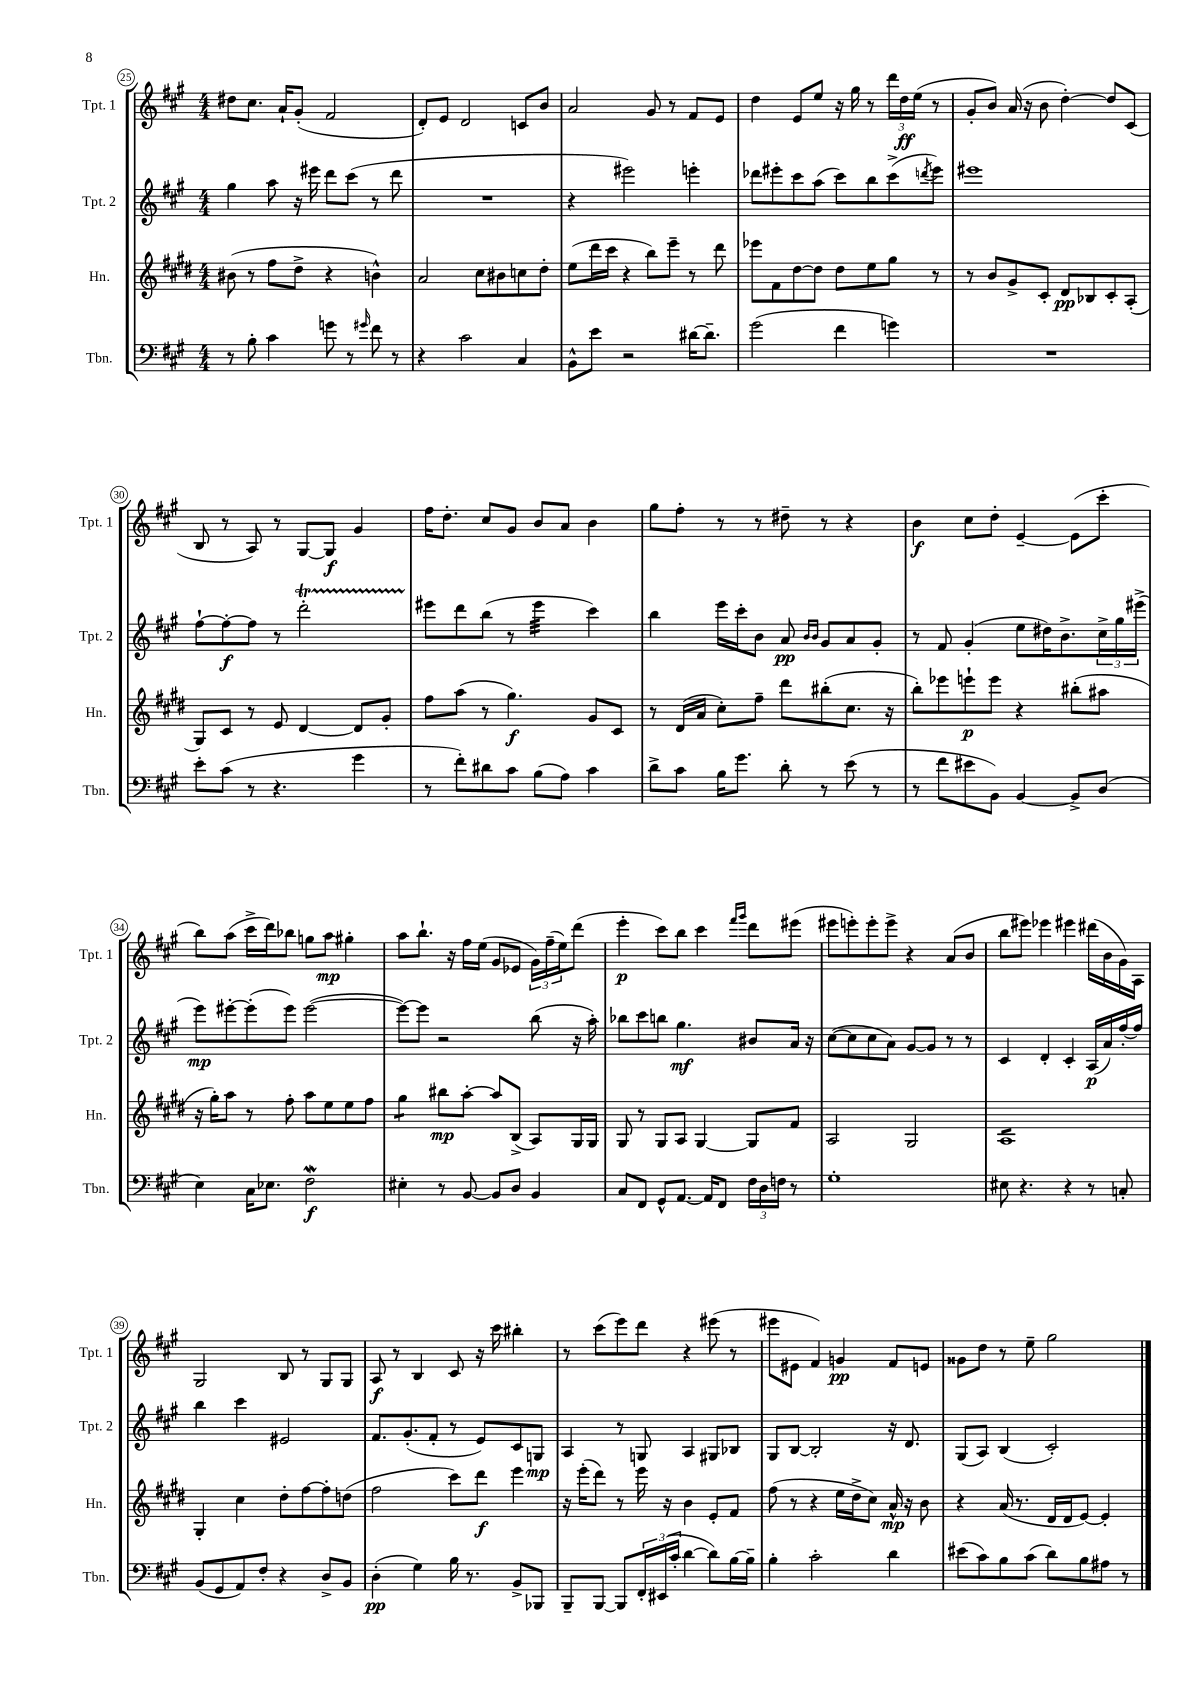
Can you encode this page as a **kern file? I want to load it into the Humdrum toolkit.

**kern	**kern	**kern	**kern
*staff4	*staff3	*staff2	*staff1
*clefF4	*clefG2	*clefG2	*clefG2
*k[f#c#g#]	*k[f#c#g#d#]	*k[f#c#g#]	*k[f#c#g#]
*M4/4	*M4/4	*M4/4	*M4/4
8r	(8b#	4gg#	8dd#
8B'	8r	.	8.cc#
4c#	8ff#	8aa	.
.	.	.	16a`
.	8dd#^	16r	(8g#'
.	.	16eee#	.
8g	4r	8ddd	2f#
8r	.	(8ccc#	.
16qqg#	.	.	.
8f#	4b^^)	8r	.
8r	.	8ddd	.
=	=	=	=
4r	2a	1r	8d')
.	.	.	8e
2c#	.	.	2d
.	8cc#	.	.
.	8b#	.	.
4C#	8cc	.	8c
.	8dd#'	.	8b
=	=	=	=
8BB^^	(8ee	4r	2a
8e	16ddd#	.	.
.	16ccc#	.	.
2r	4r	2eee#)	.
.	8bb)	.	8g#
.	8eee~	.	8r
[16d#	8r	4eee'	8f#
8.d#~]	.	.	.
.	8ddd#	.	8e
=	=	=	=
(2g#	8eee-	8ddd-	4dd
.	8f#	8eee#'	.
.	[8dd#	8ccc#	8e
.	8dd#]	(8aa	8ee
4f#	8dd#	8ccc#)	16r
.	.	.	16gg#
.	8ee	8bb	8r
4g)	8gg#	(8ccc#^	24ddd
.	.	.	24dd
.	.	.	(24ee
.	.	8qddd	.
.	8r	8eee#)	8r
=	=	=	=
1r	8r	1eee#	8g#'
.	8b	.	8b)
.	8g#^	.	(16a
.	.	.	16r
.	8c#'	.	8b
.	8d#	.	[4dd')
.	8B-	.	.
.	8c#'	.	8dd]
.	(8A'	.	(8c#
=	=	=	=
8e'	8G#)	[8ff#`	8B
(8c#	8c#	8ff#'_	8r
8r	8r	8ff#]	8A)
4.r	8e	8r	8r
.	[4d#	2ddd'	[8G#
.	.	.	8G#]
4g#	8d#]	.	4g#
.	8g#'	.	.
=	=	=	=
8r	8ff#	8eee#	16ff#
.	.	.	8.dd'
8f#')	(8aa	8ddd	.
8d#	8r	(8bb	8cc#
8c#	4.gg#)	8r	8g#
(8B	.	4eee#	8b
8A)	.	.	8a
4c#	8g#	4ccc#)	4b
.	8c#	.	.
=	=	=	=
8d^	8r	4bb	8gg#
8c#	(16d#	.	8ff#'
.	16a	.	.
16B	8cc#')	16eee	8r
8.g#	.	16ccc#'	.
.	8ff#~	8b	8r
8d'	8ddd#	8a	8dd#~
.	.	16qqb	.
.	.	16qqb	.
8r	(8bb#'	8g#	8r
(8e	8.cc#	8a	4r
8r	.	8g#'	.
.	16r	.	.
=	=	=	=
8r	8bb')	8r	4b
8f#	8eee-	8f#	.
8e#	8eee`	(4g#'	8cc#
8BB)	8eee	.	8dd'
[4BB	4r	8ee	[4e~
.	.	16dd#)	.
.	.	8.b^	.
8BB^]	(8bb#'	.	(8e]
(8D	8aa#	24cc#^	8ccc#'
.	.	24gg#	.
.	.	(24eee#^	.
=	=	=	=
4E)	16r	8eee)	8bb)
.	16gg#')	.	.
.	8aa	[8eee#'	(8aa
16C#	8r	(8eee#']	16ccc#^
8.E-	.	.	16ddd)
.	8ff#'	8eee#)	8bb-
2F#	8aa	([2eee#	8gg
.	8ee	.	8aa
.	8ee	.	4gg#'
.	8ff#	.	.
=	=	=	=
4E#'	4gg#	8eee#_)	8aa
.	.	8eee#]	8.bb`
8r	8bb#	2r	.
.	.	.	16r
[8BB	[8aa'	.	16ff#
.	.	.	(16ee
8BB]	8aa]	.	8g#
8D	(8B^	.	8e-
4BB	8A)	(8bb	24g#)
.	.	.	(24ff#~
.	.	.	24ee)
.	16G#	16r	(8ddd
.	16G#	16aa')	.
=	=	=	=
8C#	8G#	8bb-	4eee'
8FF#	8r	8ccc#	.
8GG#^^	8G#	8bb	8ccc#)
[8.AA	8A	4.gg#	8bb
.	[4G#	.	4ccc#
16AA]	.	.	.
8FF#	.	.	.
.	.	.	16qqfff#
.	.	.	16qqggg#
24F#	8G#]	8b#	8ddd
24D	.	.	.
24F	.	.	.
8r	8f#	16a	(8eee#
.	.	16r	.
=	=	=	=
1G#'	2A	([8cc#	8eee#
.	.	8cc#]	8eee')
.	.	8cc#	8eee'
.	.	8a)	8eee^
.	2G#	[8g#	4r
.	.	8g#]	.
.	.	8r	(8a
.	.	8r	8b
=	=	=	=
8E#	1A	4c#	8bb
4.r	.	.	8eee#)
.	.	4d'	4eee-
4r	.	4c#'	4eee#
8r	.	(16A	(16ddd#
.	.	16a)	16b
8C'	.	[16ff#'	16g#)
.	.	16ff#]	16A
=	=	=	=
(8BB	4G#'	4bb	2G#
8GG#	.	.	.
8AA)	4cc#	4ccc#	.
8F#'	.	.	.
4r	8dd#'	2e#	8B
.	[8ff#	.	8r
8D^	8ff#']	.	8G#
8BB	(8dd	.	8G#
=	=	=	=
(4D'	2ff#	8.f#	8A
.	.	.	8r
.	.	(8.g#'	.
4G#)	.	.	4B
.	.	8f#'	.
16B	8ccc#)	8r	8c#
8.r	.	.	.
.	8ddd#	8e)	16r
.	.	.	16ccc#
8BB^	4eee	8c#	4bb#'
8BBB-	.	8G	.
=	=	=	=
8BBB~	16r	4A	8r
.	(16eee'	.	.
[8BBB	8ddd#)	.	(8ccc#
8BBB]	8r	8r	8eee)
24FF#'	16eee	8G	8ddd
(24EE#	.	.	.
.	16r	.	.
24c#'	.	.	.
[4d	4b	4A	4r
8d])	8e'	8G#	(8eee#
[16B	8f#	8B-	8r
16B~]	.	.	.
=	=	=	=
4B'	(8ff#	8G#	8eee#
.	8r	[8B	8e#
2c#'	4r	2B']	4f#)
.	16ee	.	4g
.	16dd#^	.	.
.	8cc#)	.	.
4d	16a^^	16r	8f#
.	16r	8.d	.
.	8b	.	8e
=	=	=	=
(8e#	4r	(8G#	8g##
8c#)	.	8A)	8dd
8B	(16a	(4B	8r
.	8.r	.	.
(8c#	.	.	8ee~
8d)	16d#	2c#')	2gg#
.	16d#	.	.
8B	[8e)	.	.
8A#	4e']	.	.
8r	.	.	.
==	==	==	==
*-	*-	*-	*-
